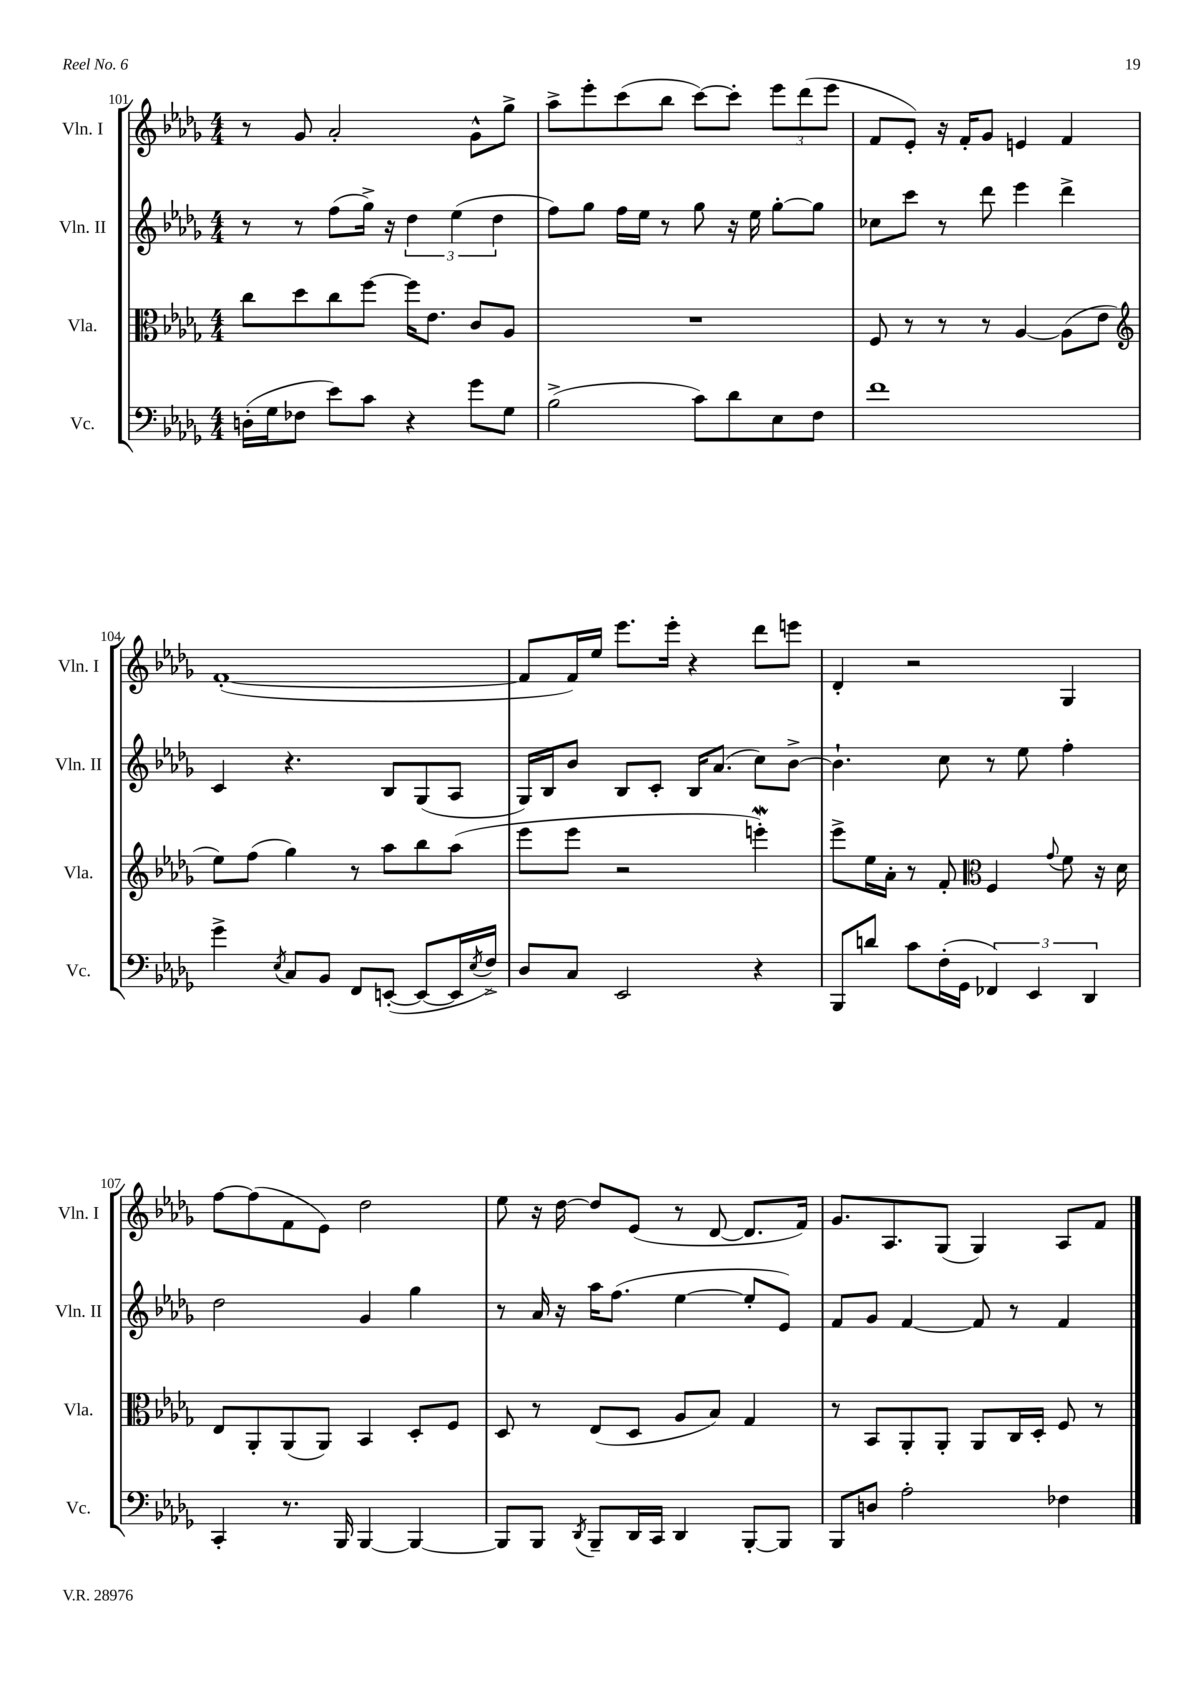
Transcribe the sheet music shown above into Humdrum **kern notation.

**kern	**kern	**kern	**kern
*staff4	*staff3	*staff2	*staff1
*clefF4	*clefC3	*clefG2	*clefG2
*k[b-e-a-d-g-]	*k[b-e-a-d-g-]	*k[b-e-a-d-g-]	*k[b-e-a-d-g-]
*M4/4	*M4/4	*M4/4	*M4/4
(16D'	8cc	8r	8r
16G-	.	.	.
8F-	8dd-	8r	8g-
8e-)	8cc	(8ff	2a-'
8c	[8ff	16gg-^)	.
.	.	16r	.
4r	16ff]	6dd-	.
.	8.e-	.	.
.	.	(6ee-	.
8g-	8c	.	8g-^^
.	.	6dd-	.
8G-	8A-	.	8gg-^
=	=	=	=
(2B-^	1r	8ff)	8aa-^
.	.	8gg-	8eee-'
.	.	16ff	(8ccc
.	.	16ee-	.
.	.	8r	8bb-
8c)	.	8gg-	[8ccc)
8d-	.	16r	8ccc']
.	.	16ee-	.
8E-	.	[8gg-'	12eee-
.	.	.	(12ddd-
8F	.	8gg-]	.
.	.	.	12eee-
=	=	=	=
1f	8F	8cc-	8f
.	8r	8ccc	8e-')
.	8r	8r	16r
.	.	.	16f'
.	8r	8ddd-	8g-
.	[4A-	4eee-	4e
.	(8A-]	4ddd-^	4f
.	8e-	.	.
=	=	=	=
*	*clefG2	*	*
4g-^	8ee-)	4c	([1f'
.	(8ff	.	.
8qE-	.	.	.
8C	4gg-)	4.r	.
8BB-	.	.	.
8FF	8r	.	.
([8EE'	8aa-	8B-	.
8EE_	8bb-	(8G-	.
16EE]	(8aa-	8A-	.
8qE-	.	.	.
16F^)	.	.	.
=	=	=	=
8D-	8eee-	16G-)	8f]
.	.	16B-	.
8C	8eee-	8b-	16f)
.	.	.	16ee-
2EE-	2r	8B-	8.eee-
.	.	8c'	.
.	.	.	16eee-'
.	.	16B-	4r
.	.	(8.a-	.
4r	4eee')	8cc)	8ddd-
.	.	[8b-^	8eee
=	=	=	=
8BBB-	8eee-^	4.b-`]	4d-'
8d	16ee-	.	.
.	16a-'	.	.
8c	8r	.	2r
(16F'	8f'	8cc	.
16GG-	.	.	.
*	*clefC3	*	*
6FF-)	4F	8r	.
.	.	8ee-	.
6EE-	.	.	.
.	8qqg-	.	.
.	8f	4ff'	4G-
6DD-	.	.	.
.	16r	.	.
.	16d-	.	.
=	=	=	=
4CC'	8E-	2dd-	[8ff
.	8AA-'	.	(8ff]
8.r	(8AA-	.	8f
.	8AA-)	.	8e-)
16BBB-	.	.	.
[4BBB-	4BB-	4g-	2dd-
4BBB-_	8D-'	4gg-	.
.	8F	.	.
=	=	=	=
8BBB-]	8D-	8r	8ee-
8BBB-	8r	16a-	16r
.	.	16r	[16dd-
8qDD-	.	.	.
8BBB-~	(8E-	16aa-	8dd-]
.	.	(8.ff	.
16DD-	8D-	.	(8e-
16CC	.	.	.
4DD-	8A-	[4ee-	8r
.	8B-)	.	[8d-
[8BBB-'	4G-	8ee-']	8.d-]
8BBB-]	.	8e-)	.
.	.	.	16f)
=	=	=	=
8BBB-	8r	8f	8.g-
8D	8BB-	8g-	.
.	.	.	8.A-
2A-'	8AA-'	[4f	.
.	8AA-'	.	(8G-
.	8AA-	8f]	4G-)
.	16C	8r	.
.	16D-'	.	.
4F-	8F	4f	8A-
.	8r	.	8f
==	==	==	==
*-	*-	*-	*-
